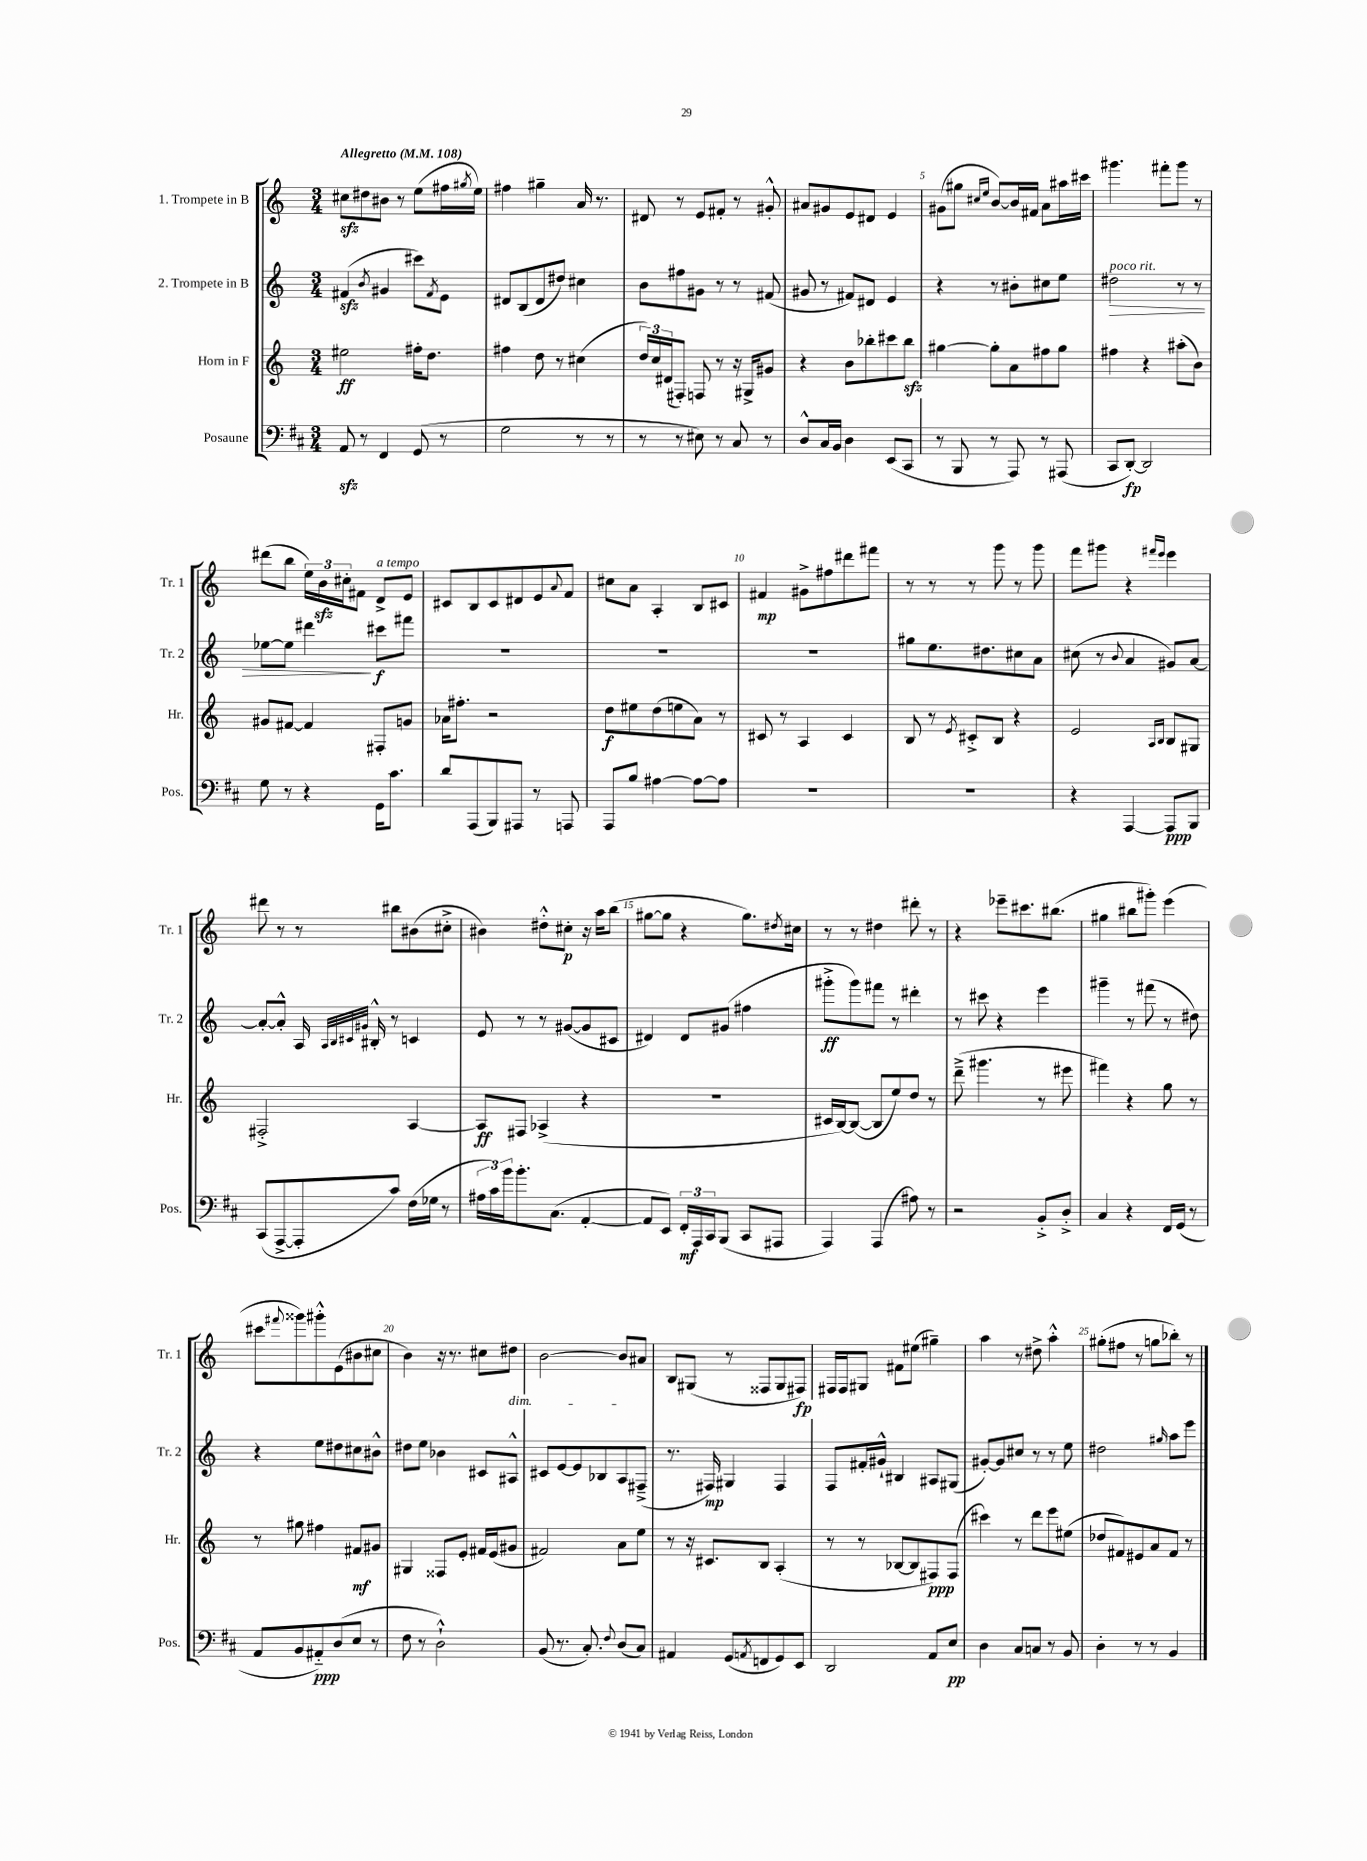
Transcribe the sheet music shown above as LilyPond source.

<<
\new StaffGroup <<
\new Staff = "s0" \with { instrumentName = "1. Trompete in B" shortInstrumentName = "Tr. 1" } {
    \clef treble \key c \major \numericTimeSignature \time 3/4 \tempo "Allegretto" 4 = 108
    cis''8\sfz dis''8 bis'8 r8 e''8( fis''16 \acciaccatura { gis''8 } e''16) |
    fis''4 gis''4-- a'16 r8. |
    dis'8 r8 e'8 fis'8-. r8 gis'8-.-^ |
    ais'8 gis'8 e'8 dis'8 e'4 |
    gis'8( gis''8 \grace { cis''16 e''16 } b'8~) b'16 fis'16 a'8 ais''16 cis'''16 |
    gis'''4. fis'''8-. gis'''8 r8 |
    dis'''8( b''8 \tuplet 3/2 { e''16) b'16\sfz cis''16-. } fis'8 d'8->^\markup { \italic "a tempo" } e'8 |
    cis'8 b8 cis'8 dis'8 e'8 \appoggiatura { a'8 } f'8 |
    cis''8 a'8 a4-. b8 cis'8 |
    fis'4\mp gis'8-> fis''8 dis'''8 fis'''8 |
    r8 r8 r8 g'''8 r8 g'''8 |
    f'''8 gis'''8 r4 \grace { fis'''16 e'''16 } e'''4 |
    dis'''8 r8 r8 bis''8 bis'8( cis''8-.-> |
    bis'4) dis''8-.-^ cis''8-.\p r16 a''16 b''8( |
    gis''8~ gis''8 r4 gis''8.) \acciaccatura { dis''8 } cis''16 |
    r8 r8 dis''4 dis'''8-. r8 |
    r4 ees'''8-- cis'''8. bis''8.( |
    gis''4 bis''8 gis'''8-.) e'''4( |
    cis'''8 \appoggiatura { fis'''8 } gisis'''8) gis'''8-.-^ e'8( bis'8 cis''8 |
    b'4) r16 r8. cis''8 dis''8\dim |
    b'2~ b'8 ais'8\! |
    b8 gis8( r8 fisis8 gis8 fis8\fp) |
    fis16 fis16 gis8 fis'8 eis''8( gis''4--) |
    a''4 r8 dis''8-> a''4-.-^ |
    gis''8-.( fis''8 r8 g''8 bes''8-.) r8 \bar "|." |
}
\new Staff = "s1" \with { instrumentName = "2. Trompete in B" shortInstrumentName = "Tr. 2" } {
    \clef treble \key c \major \numericTimeSignature \time 3/4
    fis'4\sfz( \acciaccatura { b'8 } gis'4 cis'''8) \acciaccatura { fis'8 } e'8 |
    dis'8 b8( dis'8 dis''8) cis''4 |
    b'8 fis''8 gis'8 r8 r8 fis'8( |
    gis'8 r8 fis'8) dis'8 e'4 |
    r4 r8 bis'8-. cis''8 e''8 |
    dis''2\>^\markup { \italic "poco rit." } r8 r8 |
    ees''8~ ees''8 dis'''4\! cis'''8\f fis'''8 |
    R2. |
    R2. |
    R2. |
    gis''8 e''8. dis''8. cis''8 a'8 |
    cis''8( r8 \appoggiatura { b'8 } a'4 gis'8) a'8~ |
    a'8~-. a'8-.-^ a16 \grace { a32 b32 cis'32 gis'32 } bis16-.-^ r8 c'4 |
    e'8 r8 r8 gis'8~( gis'8 cis'8 |
    dis'4) dis'8 gis'8( fis''4 |
    gis'''8-.->\ff gis'''8) fis'''8 r8 dis'''4-. |
    r8 cis'''8 r4 e'''4 |
    gis'''4-- r8 fis'''8( r8 dis''8) |
    r4 e''8 dis''8 cis''8 bis'8-^ |
    dis''8 e''8 bes'4 cis'8 ais8-^ |
    cis'8 e'8~ e'8 bes8 a8 fis8--->( |
    r8. fis16\mp) gis4 fis4 |
    f8 fis'16-. gis'16-!-^ bis4 ais8 gis8( |
    gis'8~-.) gis'8 cis''8 r8 r8 e''8 |
    dis''2 \grace { gis''16 } a''8 e'''8 \bar "|." |
}
\new Staff = "s2" \with { instrumentName = "Horn in F" shortInstrumentName = "Hr." } {
    \clef treble \key c \major \numericTimeSignature \time 3/4
    eis''2\ff fis''16-. d''8. |
    fis''4 d''8 r8 cis''4( |
    \tuplet 3/2 { d''16) c''16 dis'16( } fis8-.) f8 r8 r16 gis16-> gis'8 |
    r4 b'8 bes''8-. cis'''8 bes''8\sfz |
    gis''4~ gis''8-. a'8 fis''8 gis''8 |
    fis''4 r4 ais''8-.( b'8) |
    gis'8 fis'8~ fis'4 fis8-. g'8 |
    aes'16 fis''8.-. r2 |
    d''8\f eis''8 d''8( e''8 a'8) r8 |
    cis'8 r8 a4 cis'4 |
    b8 r8 \acciaccatura { e'8 } cis'8-.-> b8 r4 |
    e'2 \grace { a16 b16 } b8 gis8 |
    fis2-.-> a4~ |
    a8\ff fis8 aes4->( r4 |
    R2. |
    cis'16 b16~) b8~( b8 e''8) d''8 r8 |
    d'''8--->( gis'''4. r8 eis'''8 |
    fis'''4) r4 g''8 r8 |
    r8 gis''8 fis''4 fis'8\mf gis'8 |
    gis4 fisis8 e'8-. fis'16 e'16( gis'8 |
    fis'2) a'8 e''8 |
    r8 r16 cis'8. b8 a4-.( |
    r8 r8 bes8~ bes8 fis8\ppp) fis8( |
    cis'''4) r8 d'''8 e'''8 eis''8( |
    des''8 fis'8) eis'8 a'8 fis'8 r8 \bar "|." |
}
\new Staff = "s3" \with { instrumentName = "Posaune" shortInstrumentName = "Pos." } {
    \clef bass \key d \major \numericTimeSignature \time 3/4
    a,8\sfz r8 fis,4 g,8( r8 |
    g2 r8 r8 |
    r8 r8 eis8) r8 cis8 r8 |
    d8-^ cis16 b,16 d4 e,8( cis,8 |
    r8 b,,8 r8 a,,8) r8 ais,,8( |
    cis,8 d,8~-.\fp) d,2 |
    g8 r8 r4 g,16 cis'8. |
    d'8 a,,8( b,,8) ais,,8 r8 a,,8 |
    a,,8 b8 ais4~ ais8~ ais8 |
    R2. |
    R2. |
    r4 a,,4~ a,,8\ppp b,,8 |
    cis,8( a,,8~-> a,,8-. cis'8) fis16( ges16 r8 |
    \tuplet 3/2 { ais16 cis'16) b'16 } b'8.-. cis8.( a,4~-. |
    a,8 e,8) \tuplet 3/2 { fis,16-.\mf a,,16 cis,16 } b,,8( cis,8 ais,,8 |
    a,,4) a,,4( ais8) r8 |
    r2 b,8-.-> d8-.-> |
    cis4 r4 fis,16 g,16( r8 |
    a,8 b,8 ais,8-_\ppp) d8( e8 r8 |
    fis8 r8 d2-!-^) |
    b,8( r8. cis8.-.) \appoggiatura { fis8 } d8( cis8) |
    ais,4 g,8( \acciaccatura { a,8 } f,8 g,8) e,8 |
    d,2 a,8 e8\pp |
    d4 cis8 c8 r8 b,8 |
    d4-. r8 r8 b,4 \bar "|." |
}
>>
>>
\layout { \context { \Score \override BarNumber.break-visibility = ##(#f #t #t) barNumberVisibility = #(every-nth-bar-number-visible 5) } }
